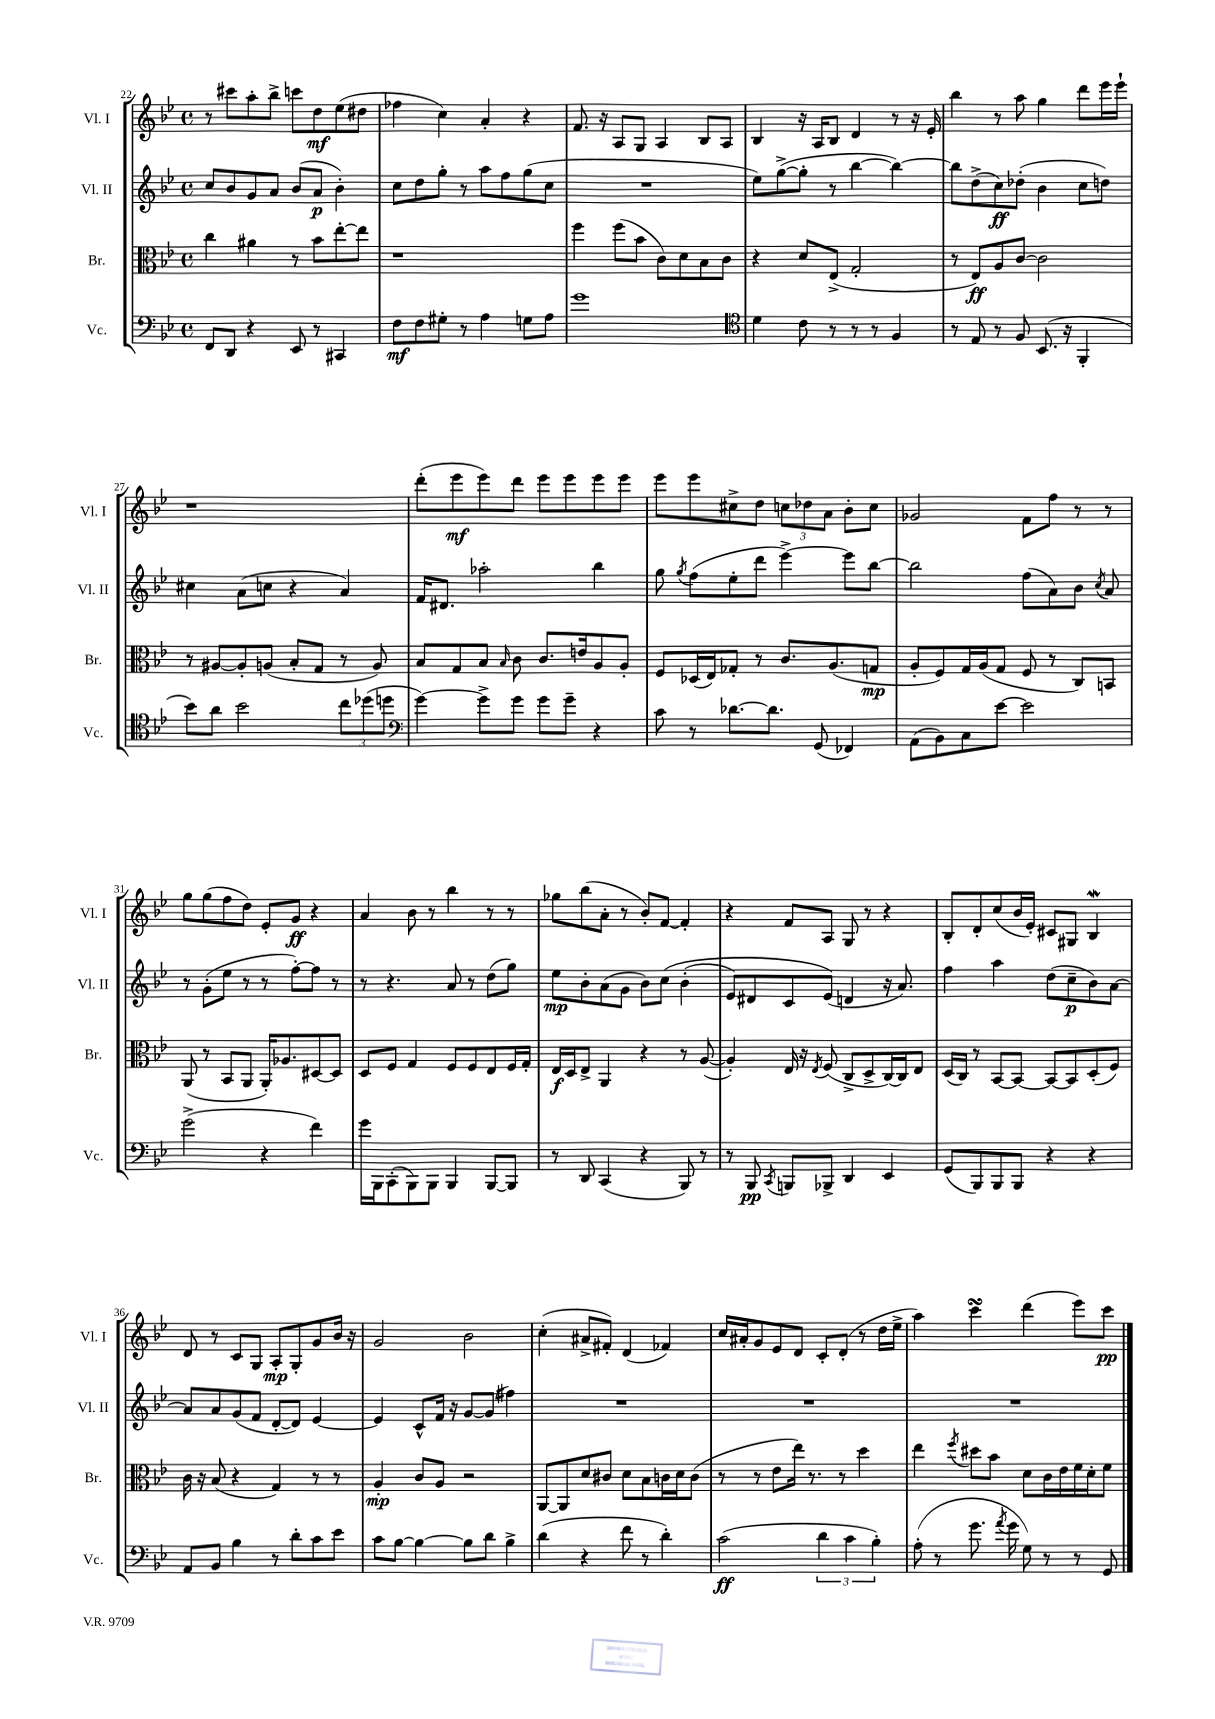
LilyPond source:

<<
\new StaffGroup <<
\new Staff = "s0" \with { instrumentName = "Vl. I" shortInstrumentName = "Vl. I" } {
    \clef treble \key bes \major \defaultTimeSignature \time 4/4
    \autoBeamOff r8 cis'''8[ a''8-. bes''8]-> c'''8[ d''8\mf ees''8( dis''8] |
    fes''4 c''4) a'4-. r4 |
    f'8. r16 a8[ g8] a4 bes8[ a8] |
    bes4 r16 a16[ bes8] d'4 r8 r16 ees'16-. |
    bes''4 r8 a''8 g''4 d'''8[ ees'''16 ees'''16]-! |
    r1 |
    d'''8[-.( ees'''8\mf ees'''8) d'''8] ees'''8[ ees'''8 ees'''8 ees'''8] |
    ees'''8[ ees'''8 cis''8-> d''8] \tuplet 3/2 { c''8[ des''8 a'8] } bes'8[-. c''8] |
    ges'2 f'8[ f''8] r8 r8 |
    g''8[ g''8( f''8 d''8]) ees'8[-. g'8]\ff r4 |
    a'4 bes'8 r8 bes''4 r8 r8 |
    ges''8[ bes''8( a'8]-. r8 bes'8[-.) f'8]~ f'4-. |
    r4 f'8[ a8] g8 r8 r4 |
    bes8[-. d'8-. c''8( bes'16 ees'16]-.) cis'8[ gis8] bes4\mordent |
    d'8 r8 c'8[ g8] a8[-.\mp g8-. g'8 bes'16] r16 |
    g'2 bes'2 |
    c''4-.( ais'8[-> fis'8]-.) d'4( fes'4) |
    c''16[ ais'16-. g'8 ees'8 d'8] c'8[-. d'8]-.( r8 d''16[ ees''16]-> |
    a''4) c'''4\turn d'''4( ees'''8[) c'''8]\pp \bar "|." |
}
\new Staff = "s1" \with { instrumentName = "Vl. II" shortInstrumentName = "Vl. II" } {
    \clef treble \key bes \major \defaultTimeSignature \time 4/4
    \autoBeamOff c''8[ bes'8 g'8 a'8] bes'8[( a'8]\p bes'4-.) |
    c''8[ d''8 g''8]-. r8 a''8[ f''8 g''8( c''8] |
    R1 |
    ees''8[) g''8~->( g''8]-. r8 bes''4~ bes''4~) |
    bes''8[ d''8->( c''8\ff) des''8]-.( bes'4 c''8[ d''8]) |
    cis''4 a'8[( c''8] r4 a'4) |
    f'16[ dis'8.] aes''2-. bes''4 |
    g''8 \acciaccatura { g''8 } f''8[( ees''8-. d'''8] ees'''4~->) ees'''8[ bes''8]~ |
    bes''2 f''8[( a'8) bes'8] \acciaccatura { c''8 } a'8 |
    r8 g'8[-.( ees''8] r8 r8 f''8[~-.) f''8] r8 |
    r8 r4. a'8 r8 d''8[( g''8]) |
    ees''8[\mp bes'8-. a'8( g'8] bes'8[) c''8]\( bes'4-.( |
    ees'8[) dis'8 c'8 ees'8](\) d'4 r16 a'8.) |
    f''4 a''4 d''8[( c''8--\p bes'8) a'8]~ |
    a'8[ a'8 g'8( f'8] d'8[~-. d'8]) ees'4~ |
    ees'4 c'8[-^ f'16] r16 g'8[~ g'8]( fis''4) |
    R1 |
    R1 |
    R1 \bar "|." |
}
\new Staff = "s2" \with { instrumentName = "Br." shortInstrumentName = "Br." } {
    \clef alto \key bes \major \defaultTimeSignature \time 4/4
    \autoBeamOff c''4 ais'4 r8 bes'8[ ees''8~-. ees''8] |
    r1 |
    f''4 f''8[( bes'8] c'8[) d'8 bes8 c'8] |
    r4 d'8[ ees8]->( g2-. |
    r8 ees8[\ff) a8 c'8]~ c'2 |
    r8 ais8[~ ais8-. a8]( bes8[-. g8] r8 a8) |
    bes8[ g8 bes8] \grace { bes16 } c'8 c'8.[ e'16 a8 a8]-. |
    f8[ des16( ees16) ges8]-. r8 c'8.[ a8.( g8]\mp |
    a8[-. f8) g16 a16( g8] f8 r8 c8[) b,8] |
    a,8( r8 bes,8[ a,8] a,16[-.) aes8. dis8~ dis8] |
    d8[ f8] g4 f8[ f8 ees8 f16 g16]-. |
    ees16[\f d16 ees8]-> a,4 r4 r8 a8~( |
    a4-.) ees16 r16 \acciaccatura { ees8 } f8( c8[-> d8-> c16~) c16 ees8] |
    d16[( c16]) r8 bes,8[~ bes,8]~ bes,8[~ bes,8 d8-.( f8]) |
    c'16 r16 bes8( r4 g4) r8 r8 |
    a4-.\mp c'8[ a8] r2 |
    a,8[~ a,8 d'8 cis'8] d'8[ bes8 c'16 d'16 c'8]( |
    r8 r8 ees'8[ ees''16]) r8. r8 d''4 |
    ees''4 \acciaccatura { f''8 } dis''8[ bes'8] d'8[ c'16 ees'16 f'16 d'16-. f'8] \bar "|." |
}
\new Staff = "s3" \with { instrumentName = "Vc." shortInstrumentName = "Vc." } {
    \clef bass \key bes \major \defaultTimeSignature \time 4/4
    \autoBeamOff f,8[ d,8] r4 ees,8 r8 cis,4 |
    f8[\mf f8 gis8]-. r8 a4 g8[ a8] |
    g'1 |
    \clef tenor d'4 c'8 r8 r8 r8 f4 |
    r8 ees8 r8 f8 bes,8.( r16 f,4-. |
    bes'8[) a'8] bes'2 \tuplet 3/2 { c''8[ des''8( d''8] } |
    \clef bass g'4~) g'8[-> g'8] g'8[ g'8]-- r4 |
    c'8 r8 des'8.[~ des'8.] g,8( fes,4) |
    a,8[( bes,8) c8 ees'8]~ ees'2 |
    g'2->( r4 f'4) |
    g'16[ bes,,16 c,8-.( bes,,8) bes,,8] bes,,4 bes,,8[~ bes,,8] |
    r8 d,8 c,4( r4 bes,,8) r8 |
    r8 bes,,8\pp \acciaccatura { c,8 } b,,8[ bes,,8]-> d,4 ees,4 |
    g,8[( bes,,8) bes,,8 bes,,8] r4 r4 |
    a,8[ bes,8] bes4 r8 d'8[-. c'8 ees'8] |
    c'8[ bes8]~ bes4~ bes8[ d'8] bes4-> |
    d'4( r4 f'8 r8 d'4-.) |
    c'2\ff( \tuplet 3/2 { d'4 c'4 bes4-.) } |
    a8-.( r8 g'8. \acciaccatura { a'8 } g'16 g8) r8 r8 g,8 \bar "|." |
}
>>
>>
\layout { \context { \Score currentBarNumber = #22 } }
